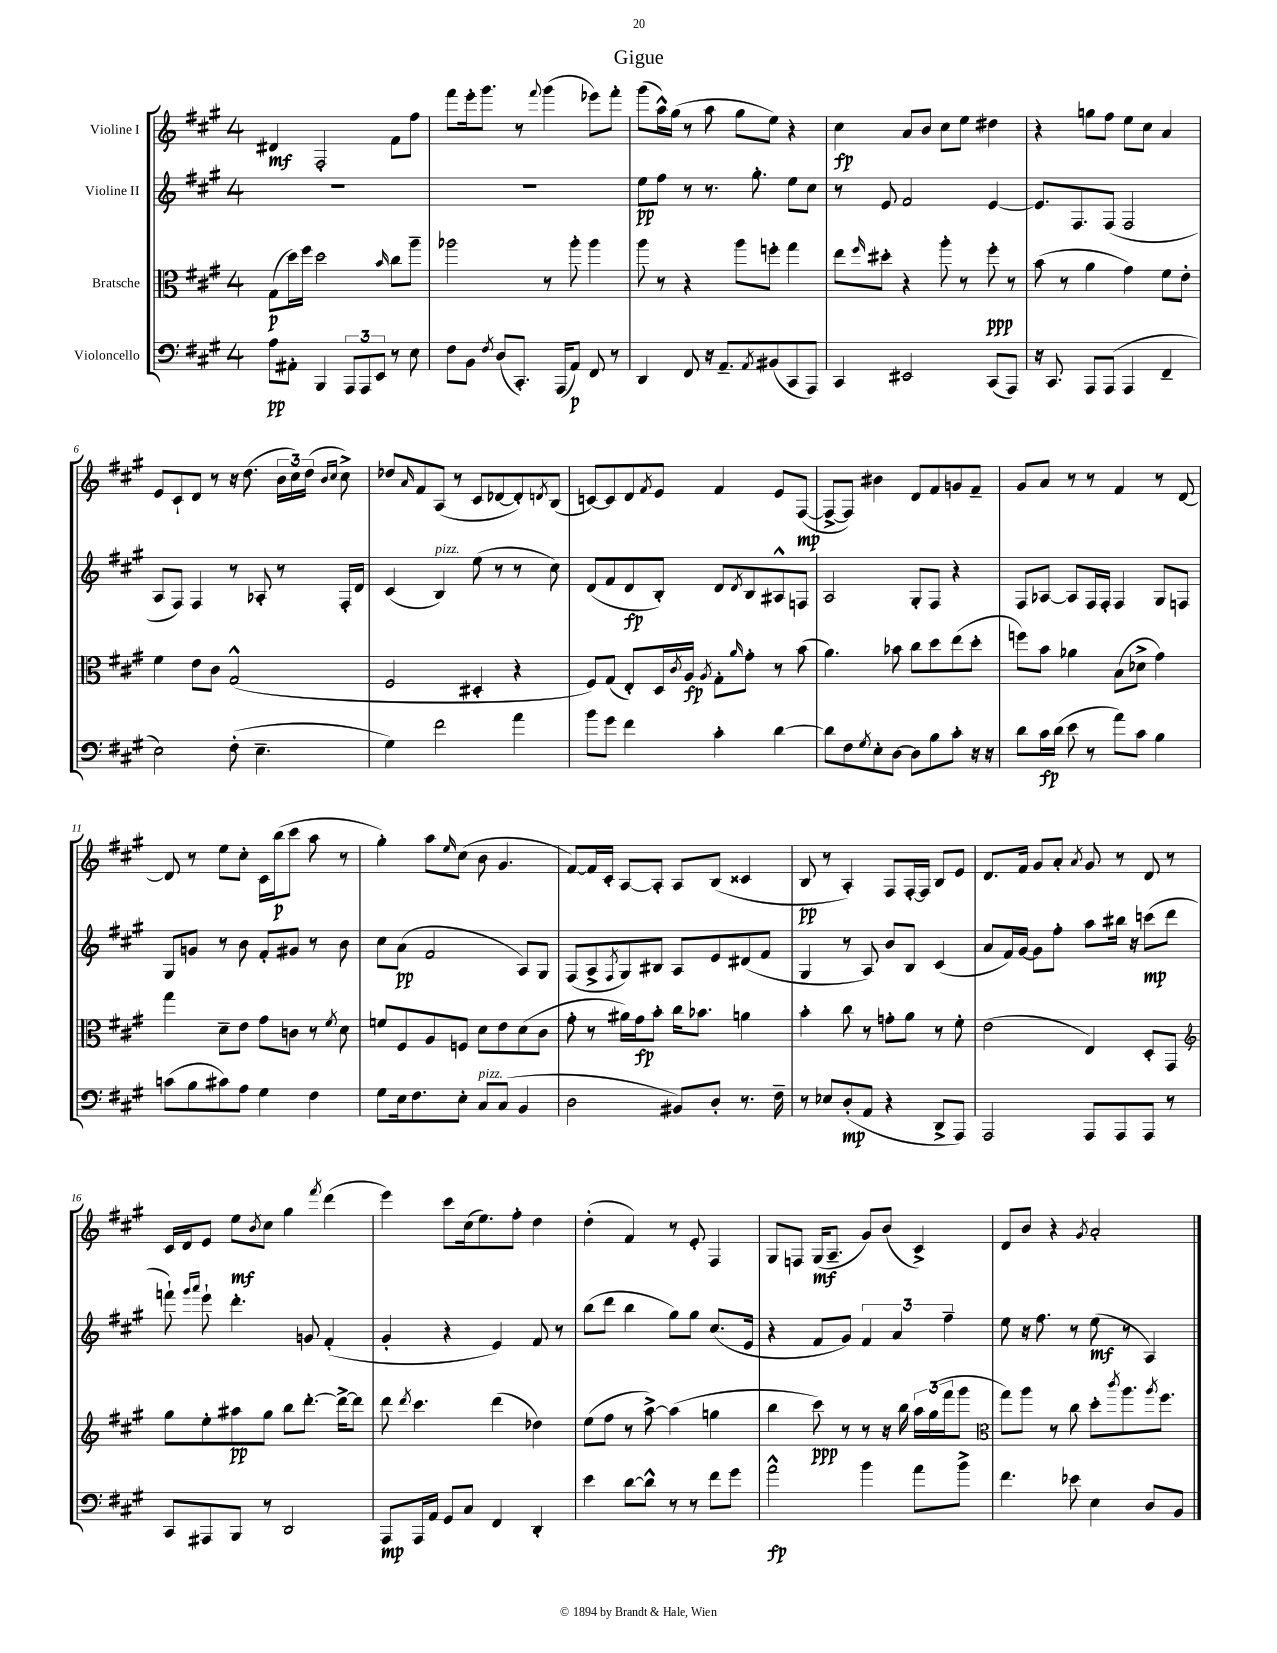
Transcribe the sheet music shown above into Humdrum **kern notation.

**kern	**kern	**kern	**kern
*staff4	*staff3	*staff2	*staff1
*clefF4	*clefC3	*clefG2	*clefG2
*k[f#c#g#]	*k[f#c#g#]	*k[f#c#g#]	*k[f#c#g#]
*M4/4	*M4/4	*M4/4	*M4/4
8A	(8G#	1r	4d#
8AA#'	16dd)	.	.
.	16ff#	.	.
4BBB	2dd	.	2F#'
12AAA	.	.	.
12AAA	.	.	.
12EE	.	.	.
.	16qqb	.	.
8r	8cc#	.	8f#
8E	8aa~	.	8ff#
=	=	=	=
8F#	2aa-	1r	8fff#
8BB	.	.	16eee'
.	.	.	8.ggg#
8qF#	.	.	.
(8D	.	.	.
8.CC#')	.	.	8r
.	.	.	8qqfff#
.	8r	.	(4ggg#
(16AAA	.	.	.
8AA)	8aa-'	.	.
8FF#	4aa-	.	8eee-)
8r	.	.	8fff#'
=	=	=	=
4DD	8aa	8ee	(8ggg#
.	8r	8ff#	16aa^^)
.	.	.	(16gg#
8FF#	4r	8r	8r
16r	.	8.r	8aa
8.AA~	.	.	.
.	8aa	.	8gg#
.	.	8.gg#'	.
8qAA	.	.	.
(8BB#	8ff'	.	8ee)
8CC#	4gg#	8ee	4r
8AAA)	.	8cc#	.
=	=	=	=
4CC#	8ee	8r	4cc#
.	16qqff#	.	.
.	8dd#'	8e	.
2EE#	4r	2f#	8a
.	.	.	8b
.	8aa'	.	8cc#
.	8r	.	8ee
(8CC#	8ff#'	[4e	4dd#
8AAA)	8r	.	.
=	=	=	=
16r	(8b	8.e]	4r
8.CC#	.	.	.
.	8r	.	.
.	.	8.F#	.
8AAA	4a	.	8gg
(8AAA	.	(8F#	8ff#
4AAA	4g#)	2F#	8ee
.	.	.	8cc#
4FF#~	8f#	.	4a
.	8e'	.	.
=	=	=	=
2E)	4f#	8A	8e
.	.	8F#)	8c#`
.	8e	4F#	8d
.	8c#	.	8r
(8F#'	(2G#^^	8r	16r
.	.	.	(8.dd
4.E~	.	8A-'	.
.	.	8r	24b
.	.	.	24cc#)
.	.	.	(24dd
.	.	.	16qqb
.	.	.	16qqcc#
.	.	16F#'	8cc#^)
.	.	16d	.
=	=	=	=
4G#)	2F#	(4c#	8dd-
.	.	.	16qqa
.	.	.	8f#
2f#	.	4B)	(8A
.	.	.	8r
.	4D#'	(8ee	8c#
.	.	8r	[8d-
4a	4r	8r	8d-'])
.	.	.	8qd
.	.	8cc#)	(8B
=	=	=	=
8b	8F#)	(8d	[8c)
8g#	(8G#	8f#	8c]
4f#	8E')	8d	8d
.	.	.	8qf#
.	16D	8B')	8e
.	8qc#	.	.
.	16A	.	.
.	8qA	.	.
4c#'	8G#'	8d	4f#
.	16qqa	8qd	.
.	8g#'	8B	.
[4d	8r	8A#^^	8e
.	(8b	8F	([8F#
=	=	=	=
8d]	4.a)	2A	8F#^_
8F#	.	.	8F#])
8qG#	.	.	.
8E'	.	.	4b#
[8D	8b-	.	.
8D]	8cc#	8G#'	8d
8B	8dd	8F#	8f#
8c#'	(8ee	4r	8g
16r	8dd'	.	8f#~
16r	.	.	.
=	=	=	=
8d	8ff)	8F#	8g#
16c#	8b	[8A-	8a
(16d	.	.	.
8e	4a-	8A-]	8r
8r	.	16F#	8r
.	.	16F#'	.
8a)	(8B	4F#	4f#
8c#	8d-^	.	.
4B	4g#)	8G#	8r
.	.	8F	[8d
=	=	=	=
(8c	4gg#	8G#	8d]
8B	.	8g	8r
8c#)	8d~	8r	8ee
8A	8e	8b	8cc#'
4G#	8g#	8f#'	16c#
.	.	.	(16bb
.	8c	8g#	8ccc#
4F#	8r	8r	8aa
.	8qf#	.	.
.	8d	8b	8r
=	=	=	=
8G#	8f	8cc#	4gg#')
16E	8F#	(8a	.
8.F#	.	.	.
.	8A	2f#	8aa
.	.	.	16qqee
8E'	8F	.	(8cc#
8C#	8d	.	8b
(8C#	8e	.	4.g#
4BB	(8d	8A)	.
.	8c#	8G#	.
=	=	=	=
2D	8g#'	(8F#	[8f#)
.	8r	8A^	16f#]
.	.	.	16c#'
.	.	8qF#	.
.	16a#)	8G#)	[8A
.	16g#	.	.
.	8b'	8B#	8A']
8BB#)	16cc#	8A	8A
.	8.b-	.	.
8D'	.	8e	(8B
8.r	4a	(8d#	4c##
.	.	8f#	.
16F#~	.	.	.
=	=	=	=
8r	4b'	4G#	8B
8E-	.	.	8r
(8D'	8cc#	8r	4A')
8AA	8r	8A)	.
4r	8g'	8b	8F#
.	8a	8B	[16F#'
.	.	.	16F#]
8DD^	8r	(4c#	8B
8AAA)	8f#'	.	8e
=	=	=	=
2AAA	(2e	8a	8.d
.	.	16f#)	.
.	.	[16g#	16f#
.	.	8g#]	8g#
.	.	8ff#'	8a'
.	.	.	8qa
8AAA	4E)	8aa	8g#
8AAA	.	16bb#	8r
.	.	16r	.
8AAA	8D'	(8ccc	8d
8r	8GG#	8ddd	8r
=	=	=	=
*	*clefG2	*	*
8CC#	8gg#	8fff`)	16c#
.	.	.	16d
.	.	16qqggg#	.
.	.	16qqaaa	.
8AAA#	8ee'	8eee`	8e
8BBB	8aa#	4.ddd'	8ee
.	.	.	8qb
8r	8gg#	.	8cc#
2DD	8bb	.	4gg#
.	[8.ddd'	8g	.
.	.	.	8qfff#
.	.	(4f#'	(4ddd
.	16ddd^_	.	.
.	8ddd]	.	.
=	=	=	=
8AAA	8ddd	4g#'	4eee)
.	8qddd	.	.
16AAA	4.ccc#	.	.
16AA	.	.	.
8GG#	.	4r	8ccc#
8C#	.	.	(16cc#
.	.	.	8.ee)
4FF#	(4ddd	4e)	.
.	.	.	8ff#'
4DD'	4dd-)	8f#	4dd
.	.	8r	.
=	=	=	=
4e	(8ee	(8bb	(4dd'
.	8ff#	8ddd	.
[8d	8r	4bb	4f#)
8d^^]	[8aa^)	.	.
8r	(4aa]	8gg#)	8r
8r	.	8gg#	8e'
8f#	4gg	(8.cc#	4F#
8g#	.	.	.
.	.	16e	.
=	=	=	=
2a^^	4bb	4r	8G#
.	.	.	8F
.	8ccc#)	8f#	(16G#
.	.	.	8.A~
.	8r	8g#)	.
4b	8r	6f#	8g#)
.	16r	.	(8b
.	.	6a	.
.	16bb	.	.
8a	24aa	.	4c#^)
.	(24gg#	.	.
.	24fff#	6ff#~	.
8b^	8ggg#	.	.
=	=	=	=
*	*clefC3	*	*
4.f#	8gg#)	8ee	8d
.	8aa	16r	8b
.	.	8.ff#	.
.	8r	.	4r
8e-	8cc#	8r	.
.	.	.	8qg#
4E	8dd'	(8ee	2a'
.	8qccc#	.	.
.	8.aa	8r	.
8D	.	4A)	.
.	8qaa	.	.
.	8.ff#	.	.
8BB	.	.	.
==	==	==	==
*-	*-	*-	*-
